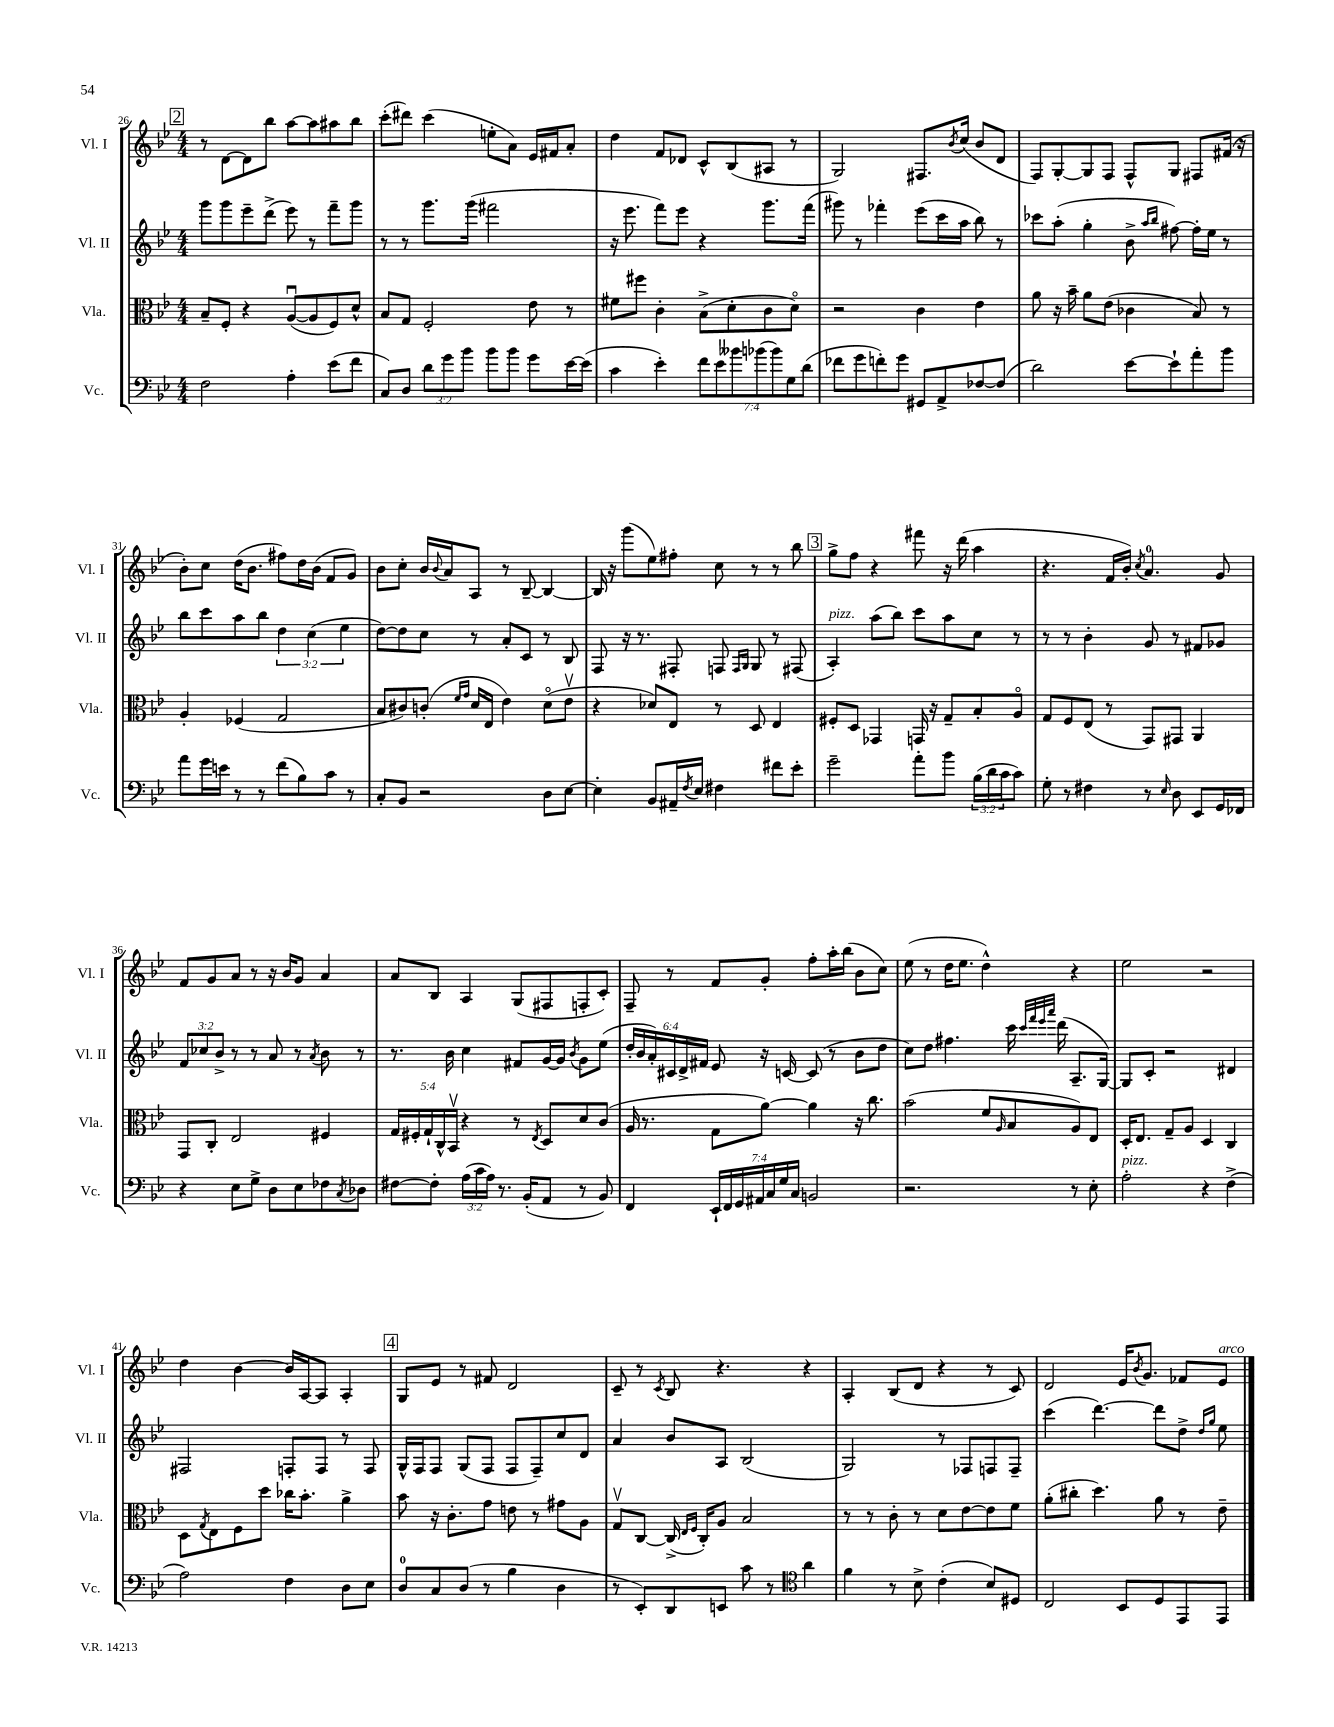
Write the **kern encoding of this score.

**kern	**kern	**kern	**kern
*staff4	*staff3	*staff2	*staff1
*clefF4	*clefC3	*clefG2	*clefG2
*k[b-e-]	*k[b-e-]	*k[b-e-]	*k[b-e-]
*M4/4	*M4/4	*M4/4	*M4/4
2F\	8B-~/L	8ggg\L	8r
.	8F'/J	8ggg\	[8d\L
.	4r	8eee-~\	8d\]
.	.	(8ddd^\J	8bb-\J
4A'\	([8Au/L	8eee-\)	[8aa\L
.	8A/]	8r	8aa\]
(8e-\L	8F/)	8fff~\L	8aa#\
8f\J	8d^^/J	8ggg\J	8bb-\J
=	=	=	=
8C/L)	8B-/L	8r	(8ccc'\L
8D/J	8G/J	8r	8ddd#\J)
12d\L	2F'/	8.ggg\L	(4ccc\
12g\	.	.	.
12b-\J	.	.	.
.	.	(16ggg\Jk	.
8b-\L	.	2fff#\	8ee'\L
8b-\J	.	.	8a\J)
8g\L	8e-\	.	16e-/LL
.	.	.	16f#/J
[16e-\L	8r	.	8a'/J
(16e-\]JJ	.	.	.
=	=	=	=
4c\	8f#\L	16r	4dd\
.	.	8.eee-\	.
.	8ff#\J	.	.
4e-'\)	4c'\	8fff\L)	8f/L
.	.	8eee-\J	8d-/J
14f\L	(8B-^\L	4r	8c^^/L
14e-\	.	.	.
.	8d'\	.	(8B-/
14b--\	.	.	.
(14b-\	.	.	.
.	8c\	8.ggg\L	8A#/J
14b-\)	.	.	.
14G\	.	.	.
.	8do\J)	.	8r
(14d\J	.	.	.
.	.	(16fff\Jk	.
=	=	=	=
8f-\L	2r	8ggg#\)	2G/)
8g\	.	8r	.
8f'\)	.	4fff-'\	.
8g\J	.	.	.
8GG#/L	4c\	(8eee-\L	8.F#/L
8AA^/	.	16ccc\L	.
.	.	.	8qb-/
.	.	16aa\JJ	(16cc/Jk
[8F-/	4e-\	8bb-\)	8b-/L
(8F-/]J	.	8r	8d/J
=	=	=	=
2d\)	8a\	8ccc-\L	8F/L)
.	16r	(8aa'\J	[8G'/
.	16b-~\	.	.
.	8a\L	4gg'\	8G/]
.	(8e-\J	.	8F/J
[8e-\L	4c-\	8b-^\	8F^^/L
.	.	16qqaa/LL	.
.	.	16qqbb-/JJ	.
8e-`\]	.	[8ff#\)	8G/J
8a'\	8B-/)	16ff#'\]LL	8F#/L
.	.	16ee-\JJ	.
8b-\J	8r	8r	(16f#/Jk
.	.	.	16r
=	=	=	=
8a\L	4A'/	8bb-\L	8b-'\L)
16g\L	.	8ccc\	8cc\J
16e\JJ	.	.	.
8r	(4F-/	8aa\	(16dd\LK
.	.	.	8.b-\J
8r	.	8bb-\J	.
(8f\L	2G/	6dd\	8ff#\L)
8B-\)	.	.	16dd\L
.	.	(6cc\	.
.	.	.	(16b-\JJ
8c\J	.	.	8f/L
.	.	6ee-\	.
8r	.	.	8g/J)
=	=	=	=
8C'/L	8B-/L	[8dd\L)	8b-\L
8BB-/J	8c#/)	8dd\]	8cc'\J
2r	(8c'/J	8cc\J	16b-/LL
.	.	.	8qqb-/
.	.	.	16a/J
.	16qqf/LL	.	.
.	16qqg/JJ	.	.
.	16d/LL	8r	8A/J
.	16E-/JJ	.	.
.	4e-\)	8a'/L	8r
.	.	8c/J	[8B-~/
8D\L	(8do\L	8r	4B-/_
[8E-\J	8e-v\J	8B-/	.
=	=	=	=
4E-'\]	4r	8F/	16B-/]
.	.	.	16r
.	.	16r	(8ggg\L
.	.	8.r	.
8BB-/L	8d-/L)	.	8ee-\)
16AA#~/L	8E-/J	8F#'/	8ff#'\J
8qF/	.	.	.
16E-/JJ	.	.	.
4F#\	8r	8F/	8cc\
.	.	16qqF/LL	.
.	.	16qqG/JJ	.
.	8D/	8G/	8r
8f#\L	4E-/	8r	8r
8e-'\J	.	(8F#/	8bb-\
=	=	=	=
2g~\	8F#'/L	4A'/)	8gg^\L
.	8D/J	.	8ff\J
.	4GG-/	(8aa\L	4r
.	.	8bb-\J)	.
8a'\L	16GG/	8ccc\L	8fff#\
.	16r	.	.
8b-\J	8G~/L	8aa\	16r
.	.	.	(16ddd\
(24B-\LL	8B-'/	8cc\J	4aa\
24d\	.	.	.
24c\J	.	.	.
8c\J)	8Ao/J	8r	.
=	=	=	=
8G'\	8G/L	8r	4.r
8r	8F/	8r	.
4F#\	(8E-/J	4b-'\	.
.	8r	.	16f/LL
.	.	.	16b-'/JJ)
.	.	.	8qcc/
8r	8GG/L)	8g/	4.a/
16qqE-/	.	.	.
8D\	8GG#/J	8r	.
8EE-/L	4AA/	8f#/L	.
16GG/L	.	8g-/J	8g/
16FF-/JJ	.	.	.
=	=	=	=
4r	8GG/L	12f/L	8f/L
.	.	12cc-/	.
.	8C'/J	.	8g/
.	.	12b-^/J	.
8E-\L	2E-/	8r	8a/J
8G^\J	.	8r	8r
8D\L	.	8a/	16r
.	.	.	16b-/LK
8E-\	.	8r	8g/J
.	.	8qa/	.
8F-\	4F#/	8b-\	4a/
8qC/	.	.	.
8D-\J	.	8r	.
=	=	=	=
[8F#\L	20G/LL	8.r	8a/L
.	20F#'/	.	.
.	20G`/	.	.
8F#'\]J	.	.	8B-/J
.	20C^^/	.	.
.	.	16b-\	.
.	20BB-v/JJ	.	.
(24A\LL	4r	4cc\	4A/
24c\	.	.	.
24A\JJ)	.	.	.
8.r	.	.	.
.	8r	8f#/L	(8G/L
(16BB-'/LK	.	.	.
.	8qE-/	.	.
8AA/J	8D/L	[16g/L	8F#/
.	.	16g/]JJ	.
.	.	8qb-/	.
8r	8d/	8g\L	8F'/
8BB-/)	(8c/J	(8ee-\J	8c'/J)
=	=	=	=
4FF/	16A/	24dd'/LL	8F~/
.	.	24b-/	.
.	8.r	.	.
.	.	24a'/)	.
.	.	24c#/	8r
.	.	24d^/	.
.	.	24f#/JJ	.
28EE-`/LL	8G\L	8e-/	8f/L
28FF/	.	.	.
28GG/	.	.	.
28AA#/	.	.	.
.	[8a\J)	16r	8g'/J
28C/	.	.	.
28G/	.	.	.
.	.	[16c/	.
28C/JJ	.	.	.
2BB/	4a\]	(8c/]	8ff'\L
.	.	8r	16aa'\L
.	.	.	(16bb-\JJ
.	16r	8b-\L	8b-\L
.	8.cc\	.	.
.	.	8dd\J	8cc\J)
=	=	=	=
2.r	(2b-\	8cc\L)	(8ee-\
.	.	8dd\J	8r
.	.	4.ff#\	16dd\LK
.	.	.	8.ee-\J
.	8f/L	.	4dd^^\)
.	16qqA/	.	.
.	8B-/	16ccc\	.
.	.	32qqccc/LLL	.
.	.	32qqfff/	.
.	.	32qqeee-/	.
.	.	32qqaaa/JJJ	.
.	.	(16ddd\	.
8r	8A/)	8.A~/L	4r
8E-'\	8E-/J	.	.
.	.	[16G/Jk)	.
=	=	=	=
2A'\	16D'/LK	8G/]L	2ee-\
.	8.E-/J	.	.
.	.	8c'/J	.
.	8G~/L	2r	.
.	8A/J	.	.
4r	4D/	.	2r
(4F^\	4C/	4d#/	.
=	=	=	=
2A\)	8D\L	2F#/	4dd\
.	8qG/	.	.
.	8E-\	.	.
.	8F\	.	[4b-\
.	8dd\J	.	.
4F\	16cc-\LK	8F'/L	16b-/]LL
.	8.b-'\J	.	[16A/J
.	.	8F/J	8A/]J
8D\L	4a^\	8r	4A'/
8E-\J	.	8F/	.
=	=	=	=
8D/L	8b-\	16G^^/LL	8G/L
.	.	16F/J	.
8C/	16r	8F/J	8e-/J
.	8.c'\L	.	.
(8D/J	.	(8G/L	8r
8r	8g\J	8F/J	8f#/
4B-\	8e\	8F/L	2d/
.	8r	8F~/)	.
4D\	8g#\L	8cc/	.
.	8A\J	8d/J	.
=	=	=	=
8r	8Gv/L	4a/	8c~/
8EE-'/L)	[8C/J	.	8r
.	.	.	8qc/
8DD/	(16C^/]	8b-/L	8B-/
.	16qqE-/LL	.	.
.	16qqF/JJ	.	.
.	16C'/LK)	.	.
8EE/J	8A/J	8A/J	4.r
8c\	2B-/	(2B-/	.
8r	.	.	.
*clefC4	*	*	*
4a\	.	.	4r
=	=	=	=
4f\	8r	2G/)	4A'/
.	8r	.	.
8r	8c'\	.	(8B-/L
8B-^\	8r	.	8d/J
(4c'\	8d\L	8r	4r
.	[8e-\	8F-/L	.
8B-/L)	8e-\]	8F/	8r
8D#/J	8f\J	8F~/J	8c/)
=	=	=	=
2C/	(8a'\L	(4ccc\	2d/
.	8cc#'\J	.	.
.	4.dd\)	[4.ddd\)	.
8BB-/L	.	.	16e-/LK
.	.	.	8qb-/
.	.	.	8.g/J
8D/	8a\	8ddd\]L	.
8EE-/	8r	8dd^\J	8f-/L
.	.	16qqdd/LL	.
.	.	16qqgg/JJ	.
8EE-/J	8e-~\	8ee-\	8e-/J
==	==	==	==
*-	*-	*-	*-
